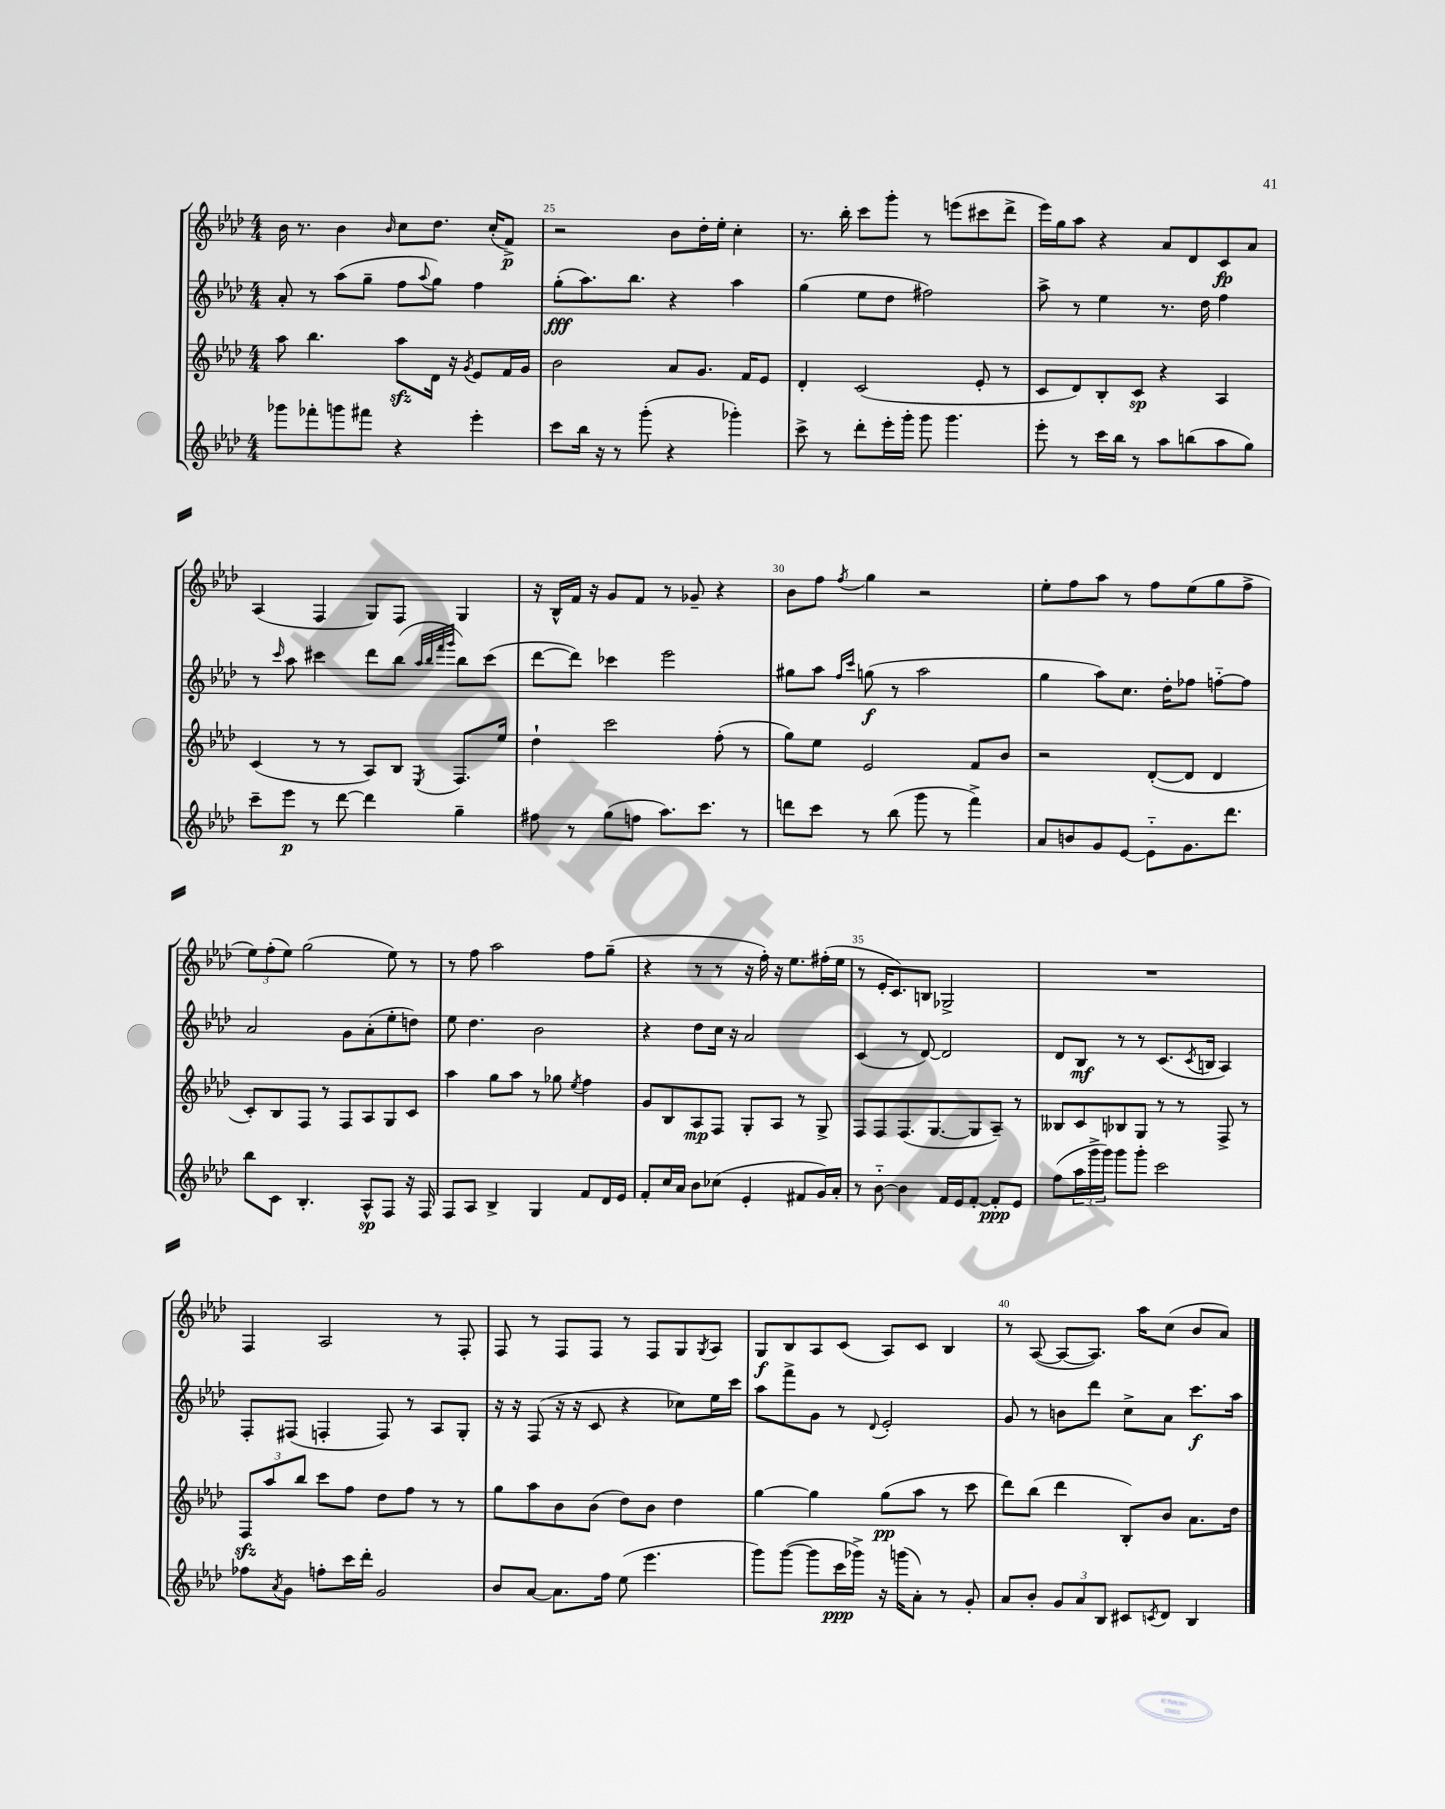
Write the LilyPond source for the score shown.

<<
\new StaffGroup <<
\new Staff = "s0" {
    \clef treble \key aes \major \numericTimeSignature \time 4/4
    bes'16 r8. bes'4 \grace { bes'16 } c''8 des''8. c''16-.( f'8->\p) |
    r2 bes'8 des''16-. ees''16-. c''4-. |
    r8. bes''16-. c'''8 g'''8-. r8 e'''8( cis'''8 des'''8-> |
    ees'''16) g''16 aes''8 r4 aes'8 des'8 c'8\fp aes'8 |
    aes4( f4 g8) f8 g4 |
    r16 bes16-^ f'16 r16 g'8 f'8 r8 ges'8-- r4 |
    bes'8 f''8 \acciaccatura { f''8 } g''4 r2 |
    ees''8-. f''8 aes''8 r8 f''8 ees''8( g''8 f''8-> |
    \tuplet 3/2 { ees''8) f''8-.( ees''8) } g''2( ees''8) r8 |
    r8 f''8 aes''2 f''8 g''8--( |
    r4 r8 r8 r16 f''16-.) r16 ees''8. fis''16-.( ees''16 |
    r8 ees'16-. c'8.) b8 ges2-> |
    R1 |
    f4 aes2 r8 f8-. |
    f8 r8 f8 f8 r8 f8 g8 \acciaccatura { g8 } aes8 |
    g8\f bes8 aes8 c'8( aes8) c'8 bes4 |
    r8 aes8~( aes8~ aes8.) aes''16 c''8( bes'8 aes'8) \bar "|." |
}
\new Staff = "s1" {
    \clef treble \key aes \major \numericTimeSignature \time 4/4
    aes'8-. r8 aes''8( g''8-- f''8 \appoggiatura { aes''8 } g''8) f''4 |
    g''8-.\fff( aes''8.) bes''8. r4 aes''4 |
    g''4( ees''8 des''8 fis''2) |
    aes''8-> r8 ees''4 r8. des''16 f''4 |
    r8 \grace { c'''16 } aes''8 cis'''4 des'''8 bes''8( \grace { aes''32 bes''32 f'''32 g'''32 } bes''8) cis'''8( |
    des'''8~ des'''8) ces'''4 ees'''2 |
    gis''8 aes''8 \grace { f''16 c'''16 } g''8\f( r8 aes''2 |
    g''4 aes''8) c''8. des''16-. fes''8 f''8~-_ f''8 |
    aes'2 g'8 aes'8-.( ees''8-. d''8) |
    ees''8 des''4. bes'2 |
    r4 des''8 c''16 r16 aes'2 |
    c'4( r8 des'8~) des'2 |
    des'8 bes8\mf r8 r8 c'8.( \acciaccatura { c'8 } b16 aes4) |
    f8-. fis8( f4-. f8) r8 aes8 g8-. |
    r16 r16 f8( r16 r16 c'8 r4 ces''8) ees''16 c'''16 |
    aes''8 f'''8-> g'8 r8 \appoggiatura { des'8 } ees'2-. |
    g'8 r8 b'8 des'''8 c''8-> aes'8 c'''8.\f aes''16 \bar "|." |
}
\new Staff = "s2" {
    \clef treble \key aes \major \numericTimeSignature \time 4/4
    aes''8 bes''4. aes''8\sfz des'16 r16 \acciaccatura { g'8 } ees'8 f'16 g'16 |
    bes'2 aes'8 g'8. f'16 ees'8 |
    des'4-. c'2( ees'8-. r8 |
    c'8 des'8) bes8-. c'8\sp r4 aes4 |
    c'4( r8 r8 aes8) bes8 \acciaccatura { ees8 } f8. ees''16 |
    des''4-! c'''2 f''8-.( r8 |
    g''8) ees''8 ees'2 f'8 bes'8 |
    r2 des'8~-.( des'8 des'4 |
    c'8-.) bes8 f8 r8 f8 aes8 g8 c'8 |
    aes''4 g''8 aes''8 r8 ges''8 \acciaccatura { ees''8 } f''4 |
    g'8 bes8 aes8\mp f8 g8-. aes8 r8 g8-> |
    f8 f8 f8.( g8.~ g8 aes8--) r8 |
    beses8 c'8 bes8 g8 r8 r8 f8-> r8 |
    \tuplet 3/2 { f8\sfz aes''8 bes''8 } c'''8 f''8 des''8 f''8 r8 r8 |
    g''8 aes''8 bes'8 bes'8( des''8) bes'8 des''4 |
    g''4~ g''4 g''8\pp( aes''8 r8 c'''8 |
    des'''8) bes''8( des'''4 bes8-.) bes'8 aes'8. des''16 \bar "|." |
}
\new Staff = "s3" {
    \clef treble \key aes \major \numericTimeSignature \time 4/4
    ges'''8 fes'''8-. g'''8 fis'''8 r4 ees'''4-. |
    c'''8 bes''16 r16 r8 g'''8-.( r4 ges'''4-.) |
    c'''8-> r8 des'''8-. ees'''16-. g'''16-. g'''8 g'''4. |
    ees'''8-. r8 c'''16 bes''16 r8 aes''8 b''8( aes''8 g''8) |
    c'''8-- ees'''8\p r8 des'''8~ des'''4 g''4-- |
    fis''8 r8 g''8( f''8 aes''8.) c'''8. r8 |
    d'''8 c'''8 r8 bes''8( g'''8 r8 f'''4->) |
    aes'8 b'8 g'8 ees'8~ ees'8-_ g'8. des'''8. |
    bes''8 c'8 bes4.-. aes8-^\sp f8 r16 f16 |
    f8 aes8 bes4-> g4 f'8 des'16 ees'16 |
    f'8-. c''16 aes'16 bes'8 ces''8( ees'4-. fis'8 g'16) aes'16-. |
    r8 bes'8~-_ bes'4 f'16 ees'16 f'8~-. f'8-.\ppp ees'8 |
    f''8( \tuplet 3/2 { aes''16 g'''16-> g'''16) } g'''8 g'''8-. c'''2 |
    fes''8 \acciaccatura { aes'8 } g'8 f''8-. c'''16 des'''16-. g'2 |
    bes'8 aes'8~ aes'8. f''16 ees''8( ees'''4. |
    g'''8) g'''8~( g'''8 c'''16\ppp ges'''16->) r16 g'''16( aes'8-.) r8 g'8-. |
    aes'8 bes'8-. \tuplet 3/2 { g'8 aes'8 bes8 } cis'8 \acciaccatura { c'8 } des'8 bes4 \bar "|." |
}
>>
>>
\layout { \context { \Score currentBarNumber = #24 \override BarNumber.break-visibility = ##(#f #t #t) barNumberVisibility = #(every-nth-bar-number-visible 5) } }
